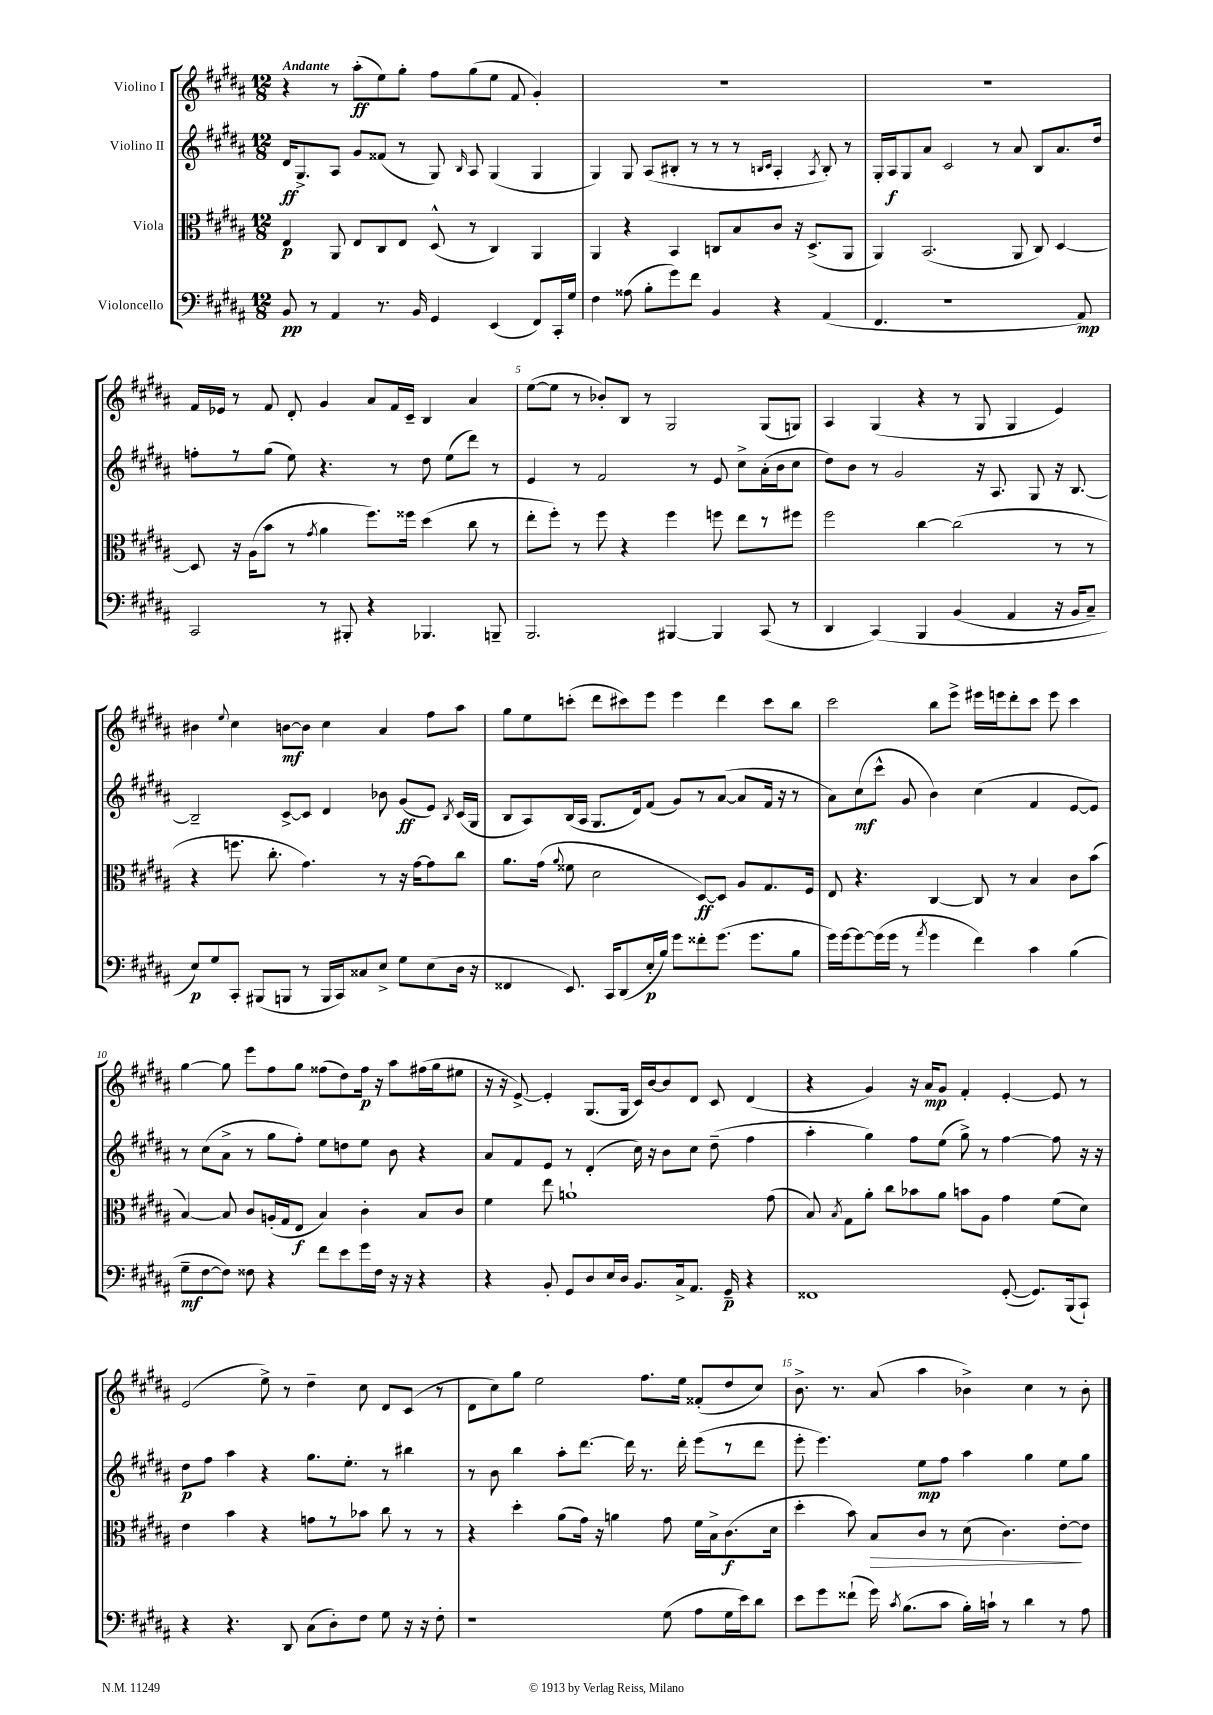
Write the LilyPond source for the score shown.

<<
\new StaffGroup <<
\new Staff = "s0" \with { instrumentName = "Violino I" } {
    \clef treble \key b \major \numericTimeSignature \time 12/8 \tempo "Andante"
    \autoBeamOff r4 r8 ais''8[-.\ff( e''8) gis''8]-. fis''8[ gis''8( e''8] fis'8 gis'4-.) |
    R1. |
    R1. |
    fis'16[ ees'16] r8 fis'8 dis'8-. gis'4 ais'8[ fis'16 cis'16]-- b4 ais'4 |
    e''8[~( e''8] r8 bes'8[-.) b8] r8 gis2 gis8[( g8]) |
    ais4 gis4( r4 r8 gis8 gis4 e'4) |
    bis'4 \appoggiatura { e''8 } cis''4 b'8[~\mf b'8] cis''4 ais'4 fis''8[ ais''8] |
    gis''8[ e''8 c'''8]-.( dis'''8[ cis'''8) e'''8] e'''4 dis'''4 cis'''8[ b''8] |
    cis'''2 b''8[ e'''8]-> eis'''16[ e'''16 dis'''8-. cis'''8] e'''8 cis'''4 |
    gis''4~ gis''8 e'''8[ fis''8 gis''8] fisis''8[( dis''8) fisis''16]\p r16 ais''8[ fis''16( gis''16 eis''8] |
    r16 r16 e'8~->) e'4-. gis8.[( gis16] cis'16[) b'16~ b'8 dis'8] cis'8 dis'4( |
    r4 gis'4) r16 ais'16[\mp gis'8] fis'4-. e'4~-. e'8 r8 |
    e'2( e''8->) r8 dis''4-- cis''8 dis'8[ cis'8]( r8 |
    dis'8[ cis''8) gis''8] e''2 fis''8.[ e''16] fisis'8[-.( dis''8 cis''8]) |
    b'8.-> r8. ais'8( ais''4 bes'4->) cis''4 r8 bes'8-. \bar "|." |
}
\new Staff = "s1" \with { instrumentName = "Violino II" } {
    \clef treble \key b \major \numericTimeSignature \time 12/8
    \autoBeamOff dis'16[\ff gis8.-> ais8] gis'8[ fisis'8]( r8 gis8) \grace { b16 } ais8 gis4( gis4 |
    gis4) gis8 ais8[( bis8]-. r8 r8 r8 \grace { b16[ cis'16] } ais4-. \acciaccatura { ais8 } b8-.) r8 |
    gis16[-. ais16\f gis8 ais'8] cis'2 r8 ais'8 b8[ ais'8. dis''16] |
    f''8[-. r8 gis''8]( e''8) r4. r8 dis''8 e''8[( dis'''8]) r8 |
    e'4 r8 fis'2 r8 e'8 cis''8[-> ais'16-.( b'16 cis''8] |
    dis''8[) b'8] r8 gis'2 r16 ais8. gis8 r16 b8.~ |
    b2-- cis'8[~-> cis'8] dis'4 bes'8 gis'8[\ff( e'8]) \acciaccatura { b8 } cis'16[( gis16] |
    b8[ ais8) b16( ais16] gis8.[ dis'16) fis'8]( gis'8[) r8 ais'8]~( ais'8[ fis'16] r16 r8 |
    ais'8[) cis''8\mf( cis'''8]-^ gis'8 b'4) cis''4( fis'4 e'8[~ e'8]) |
    r8 cis''8[( ais'8]-> r8 gis''8[ fis''8]-.) e''8[ d''8 e''8] b'8 r4 |
    ais'8[ fis'8 e'8] r8 dis'4-.( cis''16) r16 b'8[ cis''8] dis''8--( fis''4 |
    ais''4-. gis''4) fis''8[ e''8]( gis''8->) r8 fis''4~ fis''8 r16 r16 |
    dis''8[\p fis''8] ais''4 r4 gis''8.[ e''8.]-. r8 bis''4 |
    r8 b'8 b''4 ais''8[-. dis'''8.]~ dis'''16 r8. dis'''16-. e'''8[( r8 dis'''8] |
    e'''8-. e'''4.) e''8[\mp fis''8] ais''4 gis''4 e''8[ gis''8] \bar "|." |
}
\new Staff = "s2" \with { instrumentName = "Viola" } {
    \clef alto \key b \major \numericTimeSignature \time 12/8
    \autoBeamOff e4\p ais,8 e8[ cis8 e8] dis8-^( r8 cis4) ais,4 |
    ais,4 r4 b,4 c8[ b8 cis'8] r16 dis8.[->( ais,8] |
    ais,4) b,2.( ais,8 cis8) dis4~ |
    dis8 r16 ais16[( b'8] r8 \acciaccatura { gis'8 } ais'4 fis''8.[) fisis''16] dis''4( cis''8 r8 |
    e''8[-. fis''8]-.) r8 fis''8 r4 fis''4 f''8 e''8[ r8 fis''8] |
    fis''2 cis''4~ cis''2( r8 r8 |
    r4 f''8. cis''8.-. gis'4.) r8 r16 gis'16[~ gis'8 cis''8] |
    ais'8.[ gis'16]( \appoggiatura { ais'8 } fisis'8 dis'2 dis8[~\ff) dis8] ais8[ gis8. fis16] |
    e8 r4. cis4~ cis8 r8 b4 cis'8[ b'8]( |
    b4~) b8 cis'8[ a16-.( gis16 e8]\f b4) cis'4-. b8[ cis'8] |
    fis'4 e''8 a'1-! gis'8( |
    b8) \acciaccatura { b8 } gis8[ ais'8]-. cis''8[ bes'8 ais'8] b'8[ ais8] gis'4 fis'8[( dis'8]) |
    e'4 b'4 r4 g'8[ r8 bes'8] cis''8 r8 r8 |
    r4 dis''4-. ais'8[( gis'16]) r16 a'4 gis'8 fis'16[ b16-> cis'8.\f( dis'16] |
    dis''4-. b'8) b8[\> cis'8] r8 dis'8( cis'4.) e'8[~-.\! e'8] \bar "|." |
}
\new Staff = "s3" \with { instrumentName = "Violoncello" } {
    \clef bass \key b \major \numericTimeSignature \time 12/8
    \autoBeamOff b,8\pp r8 ais,4 r8. b,16 gis,4 e,4( fis,8[) cis,16-. gis16] |
    fis4 aisis8( b8[-. gis'8) fis'8] b,4 r4 ais,4( |
    fis,4. r1 ais,8\mp) |
    cis,2 r8 bis,,8-. r4 bes,,4. b,,8-- |
    b,,2. bis,,4~ bis,,4 cis,8( r8 |
    dis,4 cis,4)\( b,,4 b,4( ais,4 r16 b,16[ cis8]--) |
    e8[\p\) gis8 cis,8]-. bis,,8[( b,,8] r8 b,,16[ cis,16) cisis8 e8]-> gis8[ e8( dis16] r16 |
    fisis,4 e,8.) cis,16[ dis,8( e16-.\p b16]) gis'8[ fisis'8-. gis'8.]( gis'8.[ b8] |
    gis'16[) gis'16~ gis'8~ gis'16( gis'16] r8 \acciaccatura { ais'8 } gis'4 fis'4) cis'4 b4( |
    gis8[--\mf fis8~ fis8]) fisis8 r4 fis'8[ e'8 gis'16 fisis16] r16 r16 r4 |
    r4 b,8-. gis,8[ dis8 e16 dis16] b,8.[ cis16-> ais,8.] gis,16--\p r4 |
    fisis,1 gis,8~-.( gis,8.[) b,,16( cis,8]-!) |
    r4 r4. dis,8 cis8[( dis8-.) fis8] gis8 r16 r16 fis8-. |
    r1 gis8( ais8[ gis16 e'16) dis'8] |
    e'8[ gis'8 fisis'8]-!( gis'16) \acciaccatura { cis'8 } b8.[( cis'8] b16[-.) c'16]-! r8 dis'4 r8 ais8 \bar "|." |
}
>>
>>
\layout { \context { \Score \override BarNumber.break-visibility = ##(#f #t #t) barNumberVisibility = #(every-nth-bar-number-visible 5) } }
